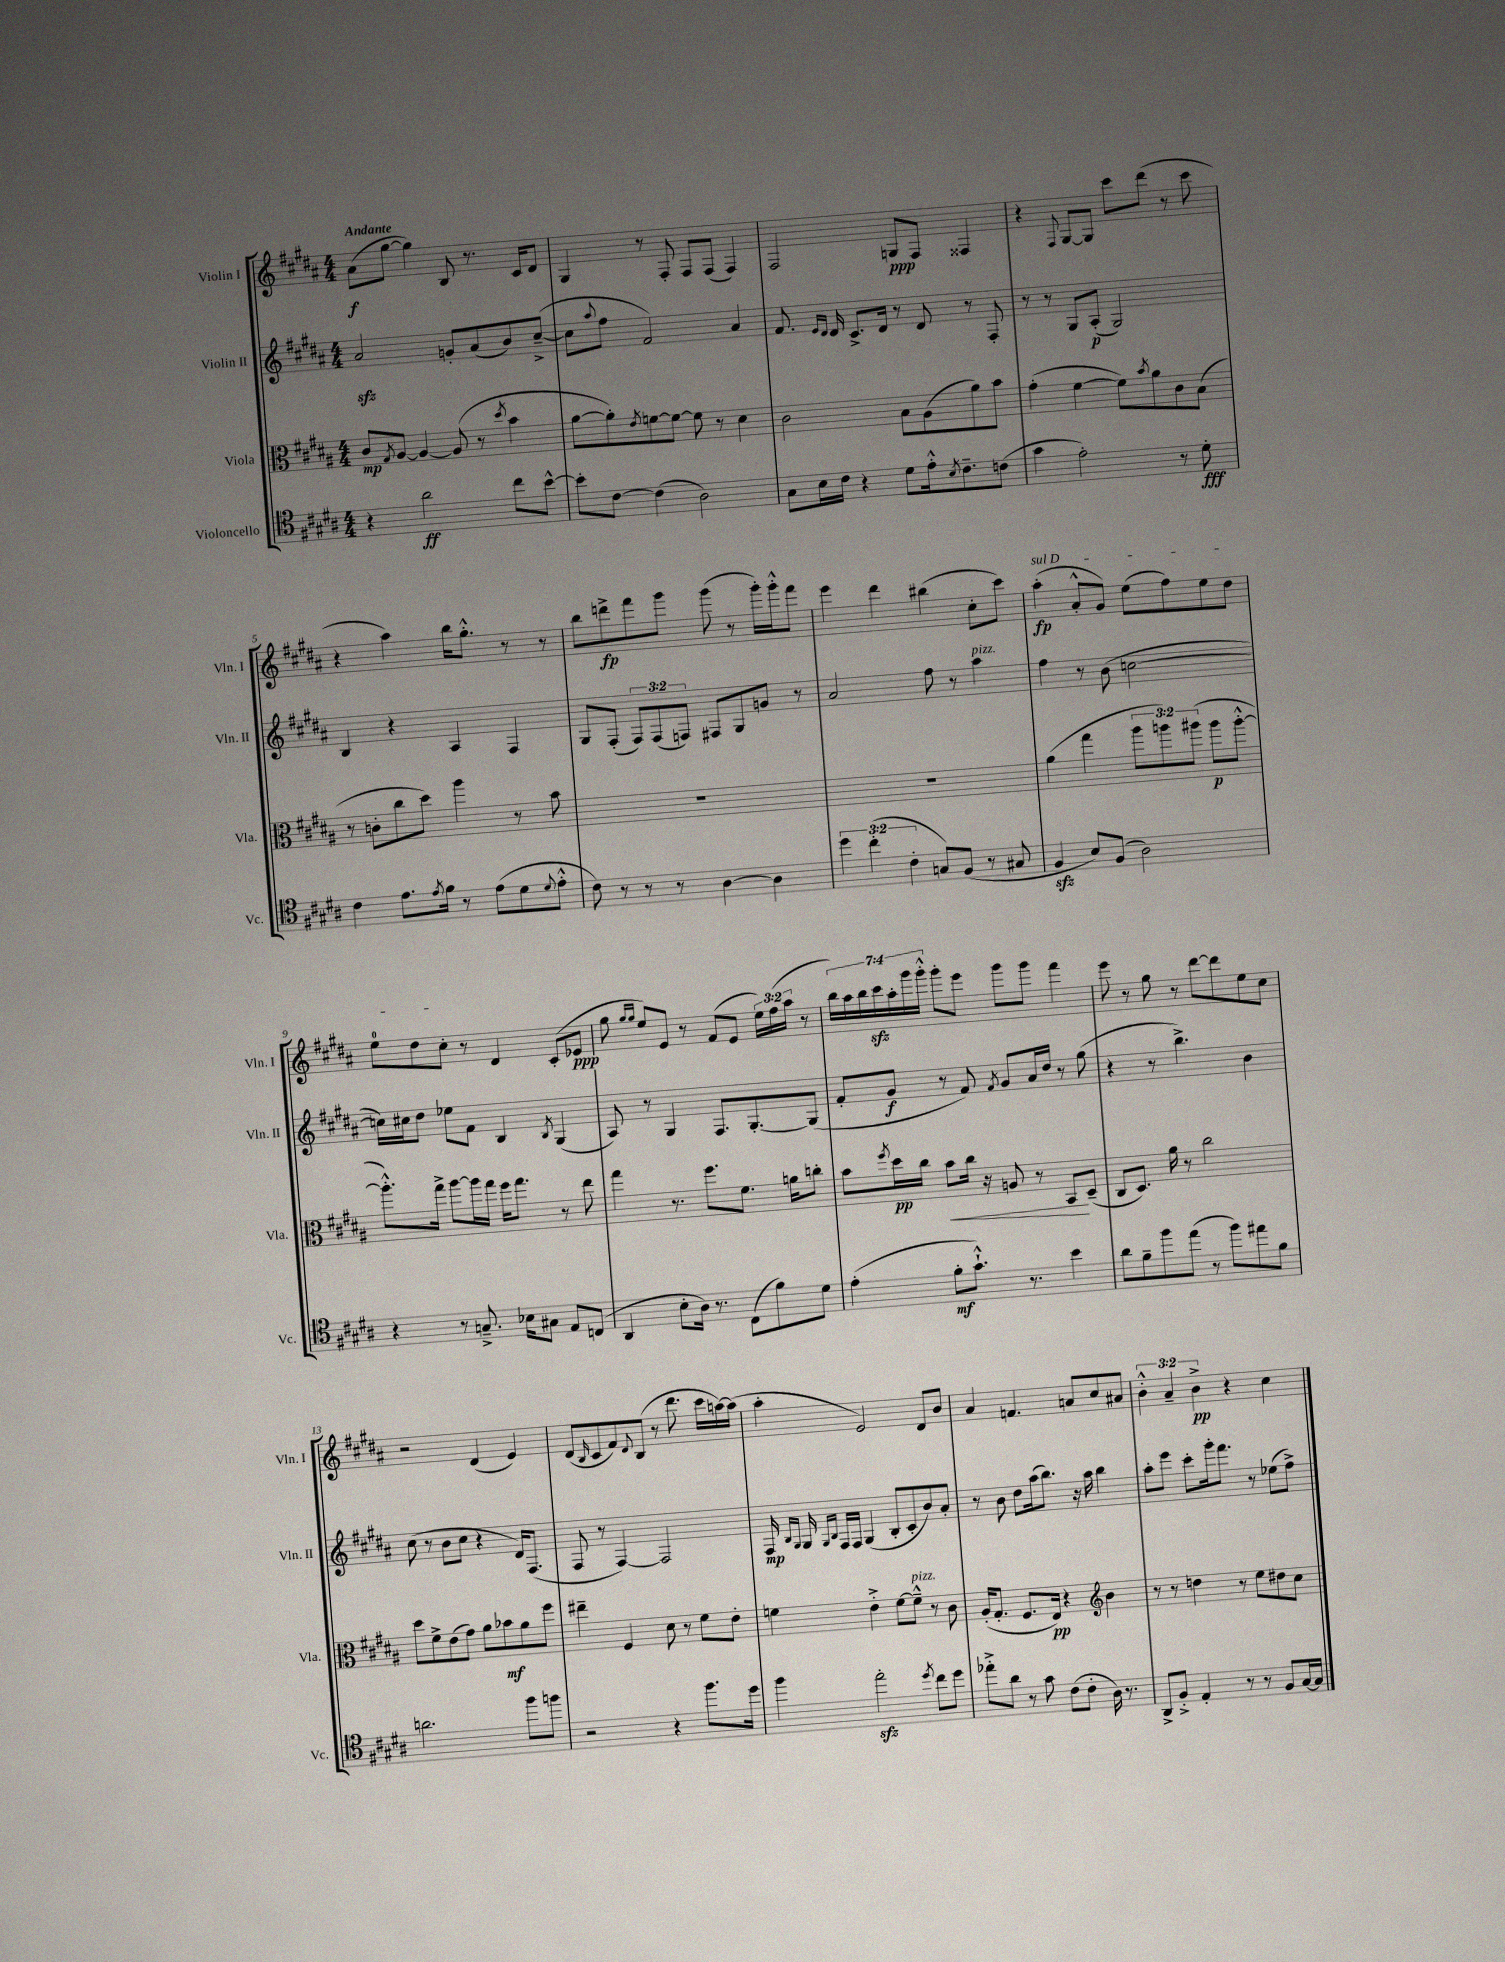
<<
\new StaffGroup <<
\new Staff = "s0" \with { instrumentName = "Violin I" shortInstrumentName = "Vln. I" } {
    \clef treble \key b \major \numericTimeSignature \time 4/4 \override Staff.TupletNumber.text = #tuplet-number::calc-fraction-text \tempo "Andante"
    ais'8\f( gis''8~ gis''4) b8 r8. cis'16 dis'8 |
    gis4 r8 fis8-. fis8 fis8( fis4) |
    fis2 g8\ppp fis8 fisis4 |
    r4 \appoggiatura { fis8 } gis8~ gis8 cis'''8 dis'''8( r8 cis'''8 |
    r4 ais''4) b''16 gis''8.-.-^ r8 r8 |
    b''8 d'''8->\fp fis'''8 gis'''8 gis'''8( r8 gis'''16-.) gis'''16-.-^ fis'''8 |
    e'''4 dis'''4 bis''4( cis''8-. cis'''8) |
    \once \override TextSpanner.bound-details.left.text = \markup { \italic "sul D" } ais''4-.\fp\startTextSpan( ais'8-.-^ gis'8) e''8( fis''8) e''8 dis''8 |
    e''8-0 dis''8 cis''8-.\stopTextSpan r8 dis'4 cis'8-.( ees'8\ppp |
    gis''8 \grace { gis''16 gis''16 } e''8) e'8 r8 fis'8( e'8 \tuplet 3/2 { e''16) fis''16( ais''16 } r8 |
    \tuplet 7/4 { b''16) ais''16 b''16 cis'''16\sfz ais''16-. gis'''16 gis'''16-.-^ } gis'''8-. e'''8 gis'''8 gis'''8 fis'''4 |
    e'''8 r8 gis''8 r8 dis'''8~ dis'''8 e''8 cis''8 |
    r2 dis'4( e'4) |
    dis'8( \grace { b16 } cis'8 fis'8) \appoggiatura { dis'8 } b8( r8 dis'''8. cis'''16 a''16~) a''16( |
    ais''4-. e'2) dis'8 b'8 |
    ais'4 f'4. a'8 cis''8 ais'8 |
    \tuplet 3/2 { b'4-.-^ ais'4-- b'4->\pp } r4 cis''4 \bar "|." |
}
\new Staff = "s1" \with { instrumentName = "Violin II" shortInstrumentName = "Vln. II" } {
    \clef treble \key b \major \numericTimeSignature \time 4/4 \override Staff.TupletNumber.text = #tuplet-number::calc-fraction-text
    ais'2\sfz g'8-. ais'8( b'8) cis''8~--->( |
    cis''8 \appoggiatura { ais''8 } fis''8 fis'2) ais'4 |
    fis'8. \grace { e'16 dis'16 } dis'16 cis'8.-> dis'16 r8 dis'8 r8 fis8-. |
    r8 r8 gis8 ais8-.\p( gis2) |
    b4 r4 ais4 fis4 |
    gis8 fis8-.( \tuplet 3/2 { fis8) fis8( f8) } fis8 gis8 g'8 r8 |
    ais'2 fis''8 r8 ais''4^\markup { \italic "pizz." } |
    fis''4 r8 b'8( c''2~ |
    c''16) cis''16 dis''8 ees''8 fis'8 b4 \acciaccatura { b8 } gis4( |
    ais8) r8 gis4 fis8. gis8.~-. gis8( |
    fis'8-. gis'8\f r8 fis'8) \acciaccatura { fis'8 } gis'8 ais'16 dis''16 r8 gis''8( |
    r4 r8 b''4.->) b'4 |
    cis''8( r8 b'8 cis''8 r4 dis'16) fis8.( |
    fis8 r8 fis4~) fis2 |
    fis16\mp \grace { b16 gis16 } gis16 \grace { gis16 b16 } fis16 fis16 gis4( b8-. cis'8-. b'8) ais'8-. |
    r8 b'8 dis''8 ais''16( b''8.) r16 ais''16 b''4 |
    ais''8-. e'''8 cis'''8-. gis'''16-. fis'''8. r8 ees''8( fis''8->) \bar "|." |
}
\new Staff = "s2" \with { instrumentName = "Viola" shortInstrumentName = "Vla." } {
    \clef alto \key b \major \numericTimeSignature \time 4/4 \override Staff.TupletNumber.text = #tuplet-number::calc-fraction-text
    cis'8\mp \acciaccatura { gis8 } ais8~ ais4~ ais8( r8 \acciaccatura { dis''8 } b'4 |
    ais'8~ ais'8-.) \acciaccatura { e'8 } f'8~ f'8~ f'8 r8 dis'4 |
    cis'2 b8 ais8( ais'8) b'8 |
    gis'4-.( fis'4~ fis'8) \acciaccatura { b'8 } ais'8 cis'8 b8( |
    r8 c'8-. cis''8 dis''8) ais''4 r8 b'8 |
    R1 |
    R1 |
    ais'4( gis''4 \tuplet 3/2 { ais''8 a''8) ais''8( } ais''8\p ais''8~-.-^ |
    ais''8.-.-^) gis''16-> ais''8~ ais''16 gis''16 fis''16 gis''8. r8 e''8 |
    gis''4 r8. fis''8. fis'8. a'16 c''8-. |
    b'8 \acciaccatura { fis''8 } dis''16\pp cis''16 b'8\< cis''16 r16 a8 r8 b,8\! dis8--( |
    cis8 dis8.) ais'16 r8 cis''2 |
    dis''8 fis'8-> e'8( gis'8) ais'8 bes'8\mf ais'8 fis''8 |
    eis''4-- fis4 dis'8 r8 fis'8 e'8-. |
    f'4 e'4-.-> f'8~ f'8---^^\markup { \italic "pizz." } r8 cis'8 |
    ais16-.( gis8.-. fis8. e16\pp) r4 \clef treble b'4 |
    r8 r8 d''4 r8 e''8 dis''8 cis''8 \bar "|." |
}
\new Staff = "s3" \with { instrumentName = "Violoncello" shortInstrumentName = "Vc." } {
    \clef tenor \key b \major \numericTimeSignature \time 4/4 \override Staff.TupletNumber.text = #tuplet-number::calc-fraction-text
    r4 ais'2\ff cis''8 b'8~-^ |
    b'8-. cis'8~ cis'4( ais2) |
    gis8 b16 cis'16 r4 dis'8 e'16-.-^ \acciaccatura { b8 } cis'8.-- c'8( |
    gis'4 e'2-.) r8 dis'8-.\fff |
    cis'4 e'8. \acciaccatura { e'8 } fis'16 r8 e'8( dis'8 \appoggiatura { dis'8 } e'8-.-^ |
    cis'8) r8 r8 r8 ais4~ ais4 |
    \tuplet 3/2 { dis''4 cis''4-.( cis'4-. } g8) fis8( r8 gis8 |
    fis4\sfz b8) fis8( ais2) |
    r4 r8 g8.---> bes16 gis8 e8 c8( |
    ais,4 b8-. ais16) r8. cis8( fis'8) dis'8 |
    e'4-.( fis'8-.\mf gis'8.-!-^) r8. b'4 |
    ais'8 fis'8-- fis''8 e''8( r8 fis''8) eis''8 fis'8 |
    a'2. fis''8 f''8 |
    r2 r4 fis''8. dis''16 |
    fis''4 e''2-.\sfz \acciaccatura { dis''8 } cis''8 dis''8 |
    ees''8-.-> ais'8 r8 gis'8 cis'8( cis'8-. ais16) r8. |
    ais,8-> fis8-.-> e4-. r8 r8 fis8 gis16~ gis16 \bar "|." |
}
>>
>>
